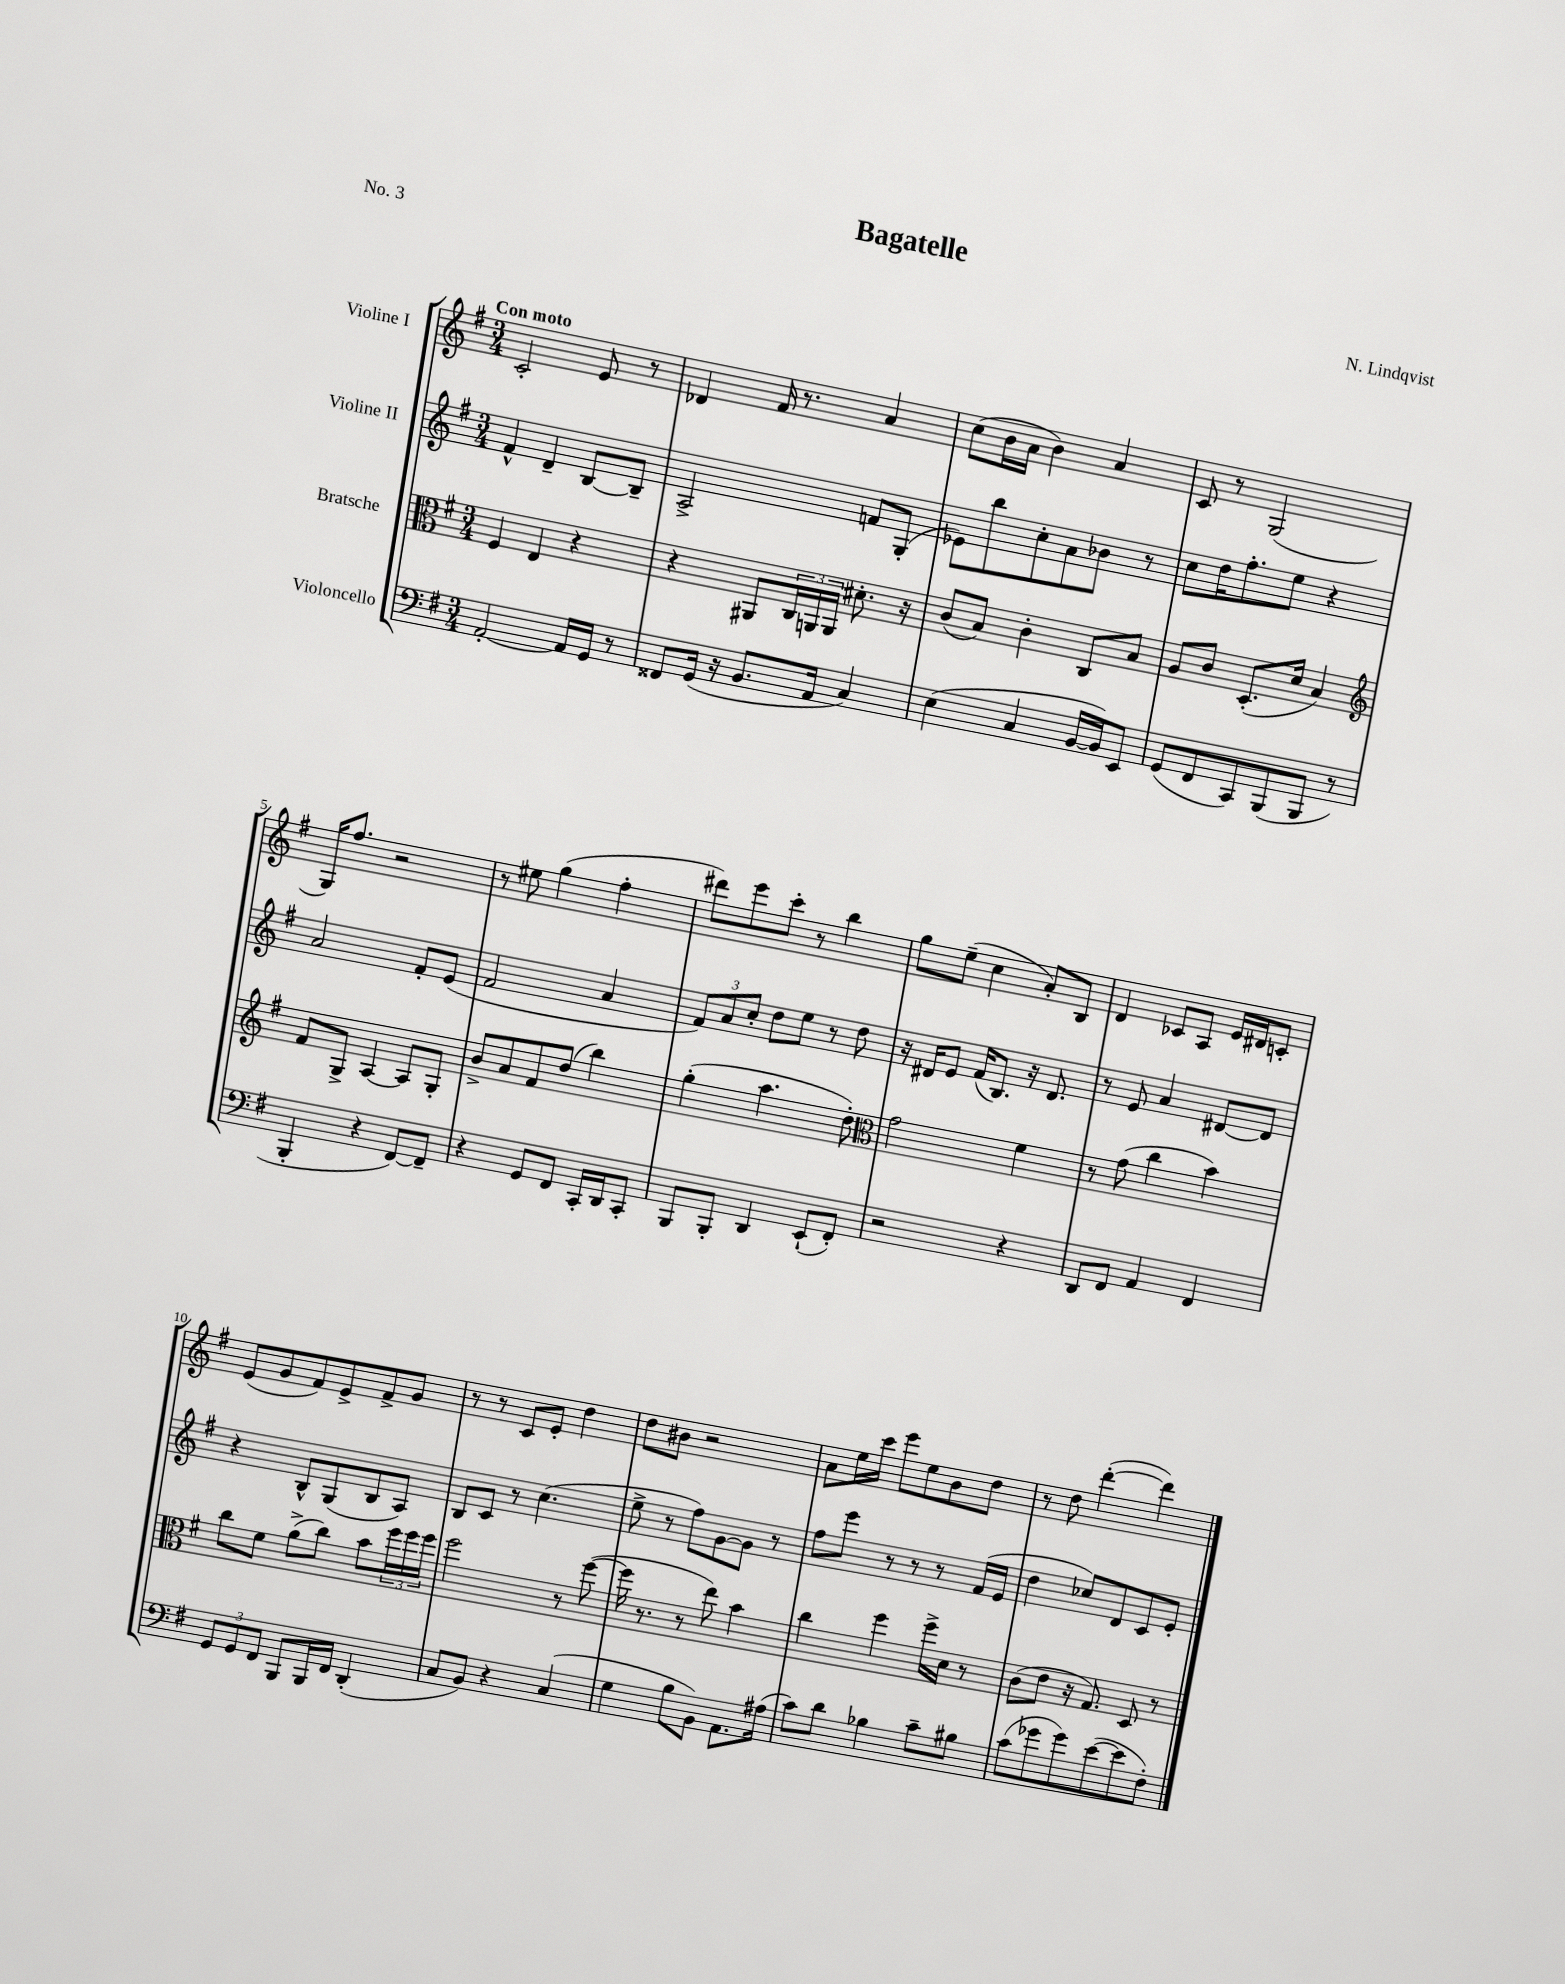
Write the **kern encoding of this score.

**kern	**kern	**kern	**kern
*part4	*part3	*part2	*part1
*staff4	*staff3	*staff2	*staff1
*I"Violoncello	*I"Bratsche	*I"Violine II	*I"Violine I
*clefF4	*clefC3	*clefG2	*clefG2
*k[f#]	*k[f#]	*k[f#]	*k[f#]
*M3/4	*M3/4	*M3/4	*M3/4
=1	=1	=1	=1
!	!	!	!LO:TX:a:B:t=Con moto
[2AA'/	4F#/	4f#^^/	2c'/
.	4E/	4d~/	.
16AA/LL]	4r	[8B/L	8e/
16GG/JJ	.	.	.
8r	.	8B~/J]	8r
=2	=2	=2	=2
8FF##X/L	4r	2A^/	4d-X/
(16GG/Jk	.	.	.
16r	.	.	.
8.BB/L	8AA#X/L	.	16f#/
.	.	.	8.r
.	24C/L	.	.
.	24AAn/	.	.
16AA/Jk	.	.	.
.	24AA/JJ	.	.
4C/)	8.d#X'\	8fn/L	4a/
.	.	(8G'/J	.
.	16r	.	.
=3	=3	=3	=3
(4E\	(8c/L	8e-X\L)	(8cc\L
.	8B/J)	8bb\	16b\L
.	.	.	16a\JJ
4C/	4c'\	8cc'\	4b\)
.	.	8a\	.
[16BB/LL	8C/L	8b-X\J	4a/
16BB/J])	.	.	.
8EE/J	8B/J	8r	.
=4	=4	=4	=4
(8GG/L	8A/L	8cc\L	8c/
8FF#/	8c/J	16dd\K	8r
.	.	8.ff#'\	.
8CC/)	(8.D'/L	.	(2G/
(8BBB/	.	8ee\J	.
.	16d/Jk	.	.
8BBB/J	4B/)	4r	.
8r	.	.	.
!!LO:LB:g=z
=5	=5	=5	=5
*	*clefG2	*	*
4BBB'/	8f#/L	2a/	16G/KL)
.	.	.	8.ff#/J
.	8G^/J	.	.
4r	[4A/	.	2r
[8FF#/L)	8A/L]	8f#'/L	.
8FF#~/J]	8G'/J	(8e/J	.
=6	=6	=6	=6
4r	8b^/L	2f#/	8r
.	8a/	.	8ee#X\
8GG/L	8f#/	.	(4gg\
8FF#/J	(8dd/J	.	.
16CC'/LL	4bb\)	4a/	4ff#'\
16DD/J	.	.	.
8CC'/J	.	.	.
=7	=7	=7	=7
8BBB/L	(4gg'\	12f#/L)	8ddd#X\L)
.	.	12a/	.
8BBB'/J	.	.	8eee\
.	.	12cc'/J	.
4DD/	4.aa\	8dd\L	8ccc'\J
.	.	8ee\J	8r
(8EE`/L	.	8r	4bb\
8FF#'/J)	8dd'\)	8dd\	.
=8	=8	=8	=8
*	*clefC3	*	*
2r	2g\	16r	8gg\L
.	.	16d#X/KL	.
.	.	8e/J	(8ee~\J
.	.	(16f#/KL	4cc\
.	.	8.B/J)	.
4r	4f#\	16r	8a'/L)
.	.	8.d#/	.
.	.	.	8B/J
=9	=9	=9	=9
8DD/L	8r	8r	4d/
8FF#/J	(8g\	8e/	.
4AA/	4cc\	4a/	8c-X/L
.	.	.	8A/J
4FF#/	4b\)	[8d#X/L	16e/LL
.	.	.	16d#X/J
.	.	8d#/J]	8cn'/J
!!LO:LB:g=z
=10	=10	=10	=10
12GG/L	8cc\L	4r	(8e/L
12GG/	.	.	.
.	8f#\J	.	8g/
12FF#/J	.	.	.
8BBB/L	(8a^\L	8B^^/L	8f#/)
16BBB/L	8cc\J)	(8G/	8e^/
16FF#/JJ	.	.	.
(4DD'/	8b\L	8B/	8f#^/
.	24ff#\L	8A/J)	8g/J
.	24ff#\	.	.
.	24ff#\JJ	.	.
=11	=11	=11	=11
8C/L	2ff#\	8B/L	8r
8BB/J)	.	8c/J	8r
4r	.	8r	8c/L
.	.	(4.cc\	8e'/J
(4C/	8r	.	4dd\
.	([8ff#\	.	.
=12	=12	=12	=12
4G\	16ff#\]	8ee^\	8dd\L
.	8.r	.	.
.	.	8r	8b#X\J
8B\L	8r	8ff#\L)	2r
8BB\J)	8ee\)	[8g\	.
8.AA\L	4b\	8g\J]	.
.	.	8r	.
(16A#X\Jk	.	.	.
=13	=13	=13	=13
8c\L)	4cc\	8ff#\L	8a\L
8d\J	.	8eee\J	16ee\L
.	.	.	16ccc\JJ
4B-X\	4ff#\	8r	8eee\L
.	.	8r	8ee\
8c~\L	16ff#^\LL	8r	8b\
.	16d\JJ	.	.
8B#X\J	8r	(16f#/LL	8dd\J
.	.	16e/JJ	.
=14	=14	=14	=14
(8c\L	(8c\L	4dd\	8r
8g-X\	8e\J	.	8dd\
8g-\)	16r	8cc-X/L)	([4ddd'\
.	8.G/)	.	.
([8e\	.	8d/	.
8e\]	8D/	8c/	4ddd\])
8F#'\J)	8r	8e'/J	.
==	==	==	==
*-	*-	*-	*-
